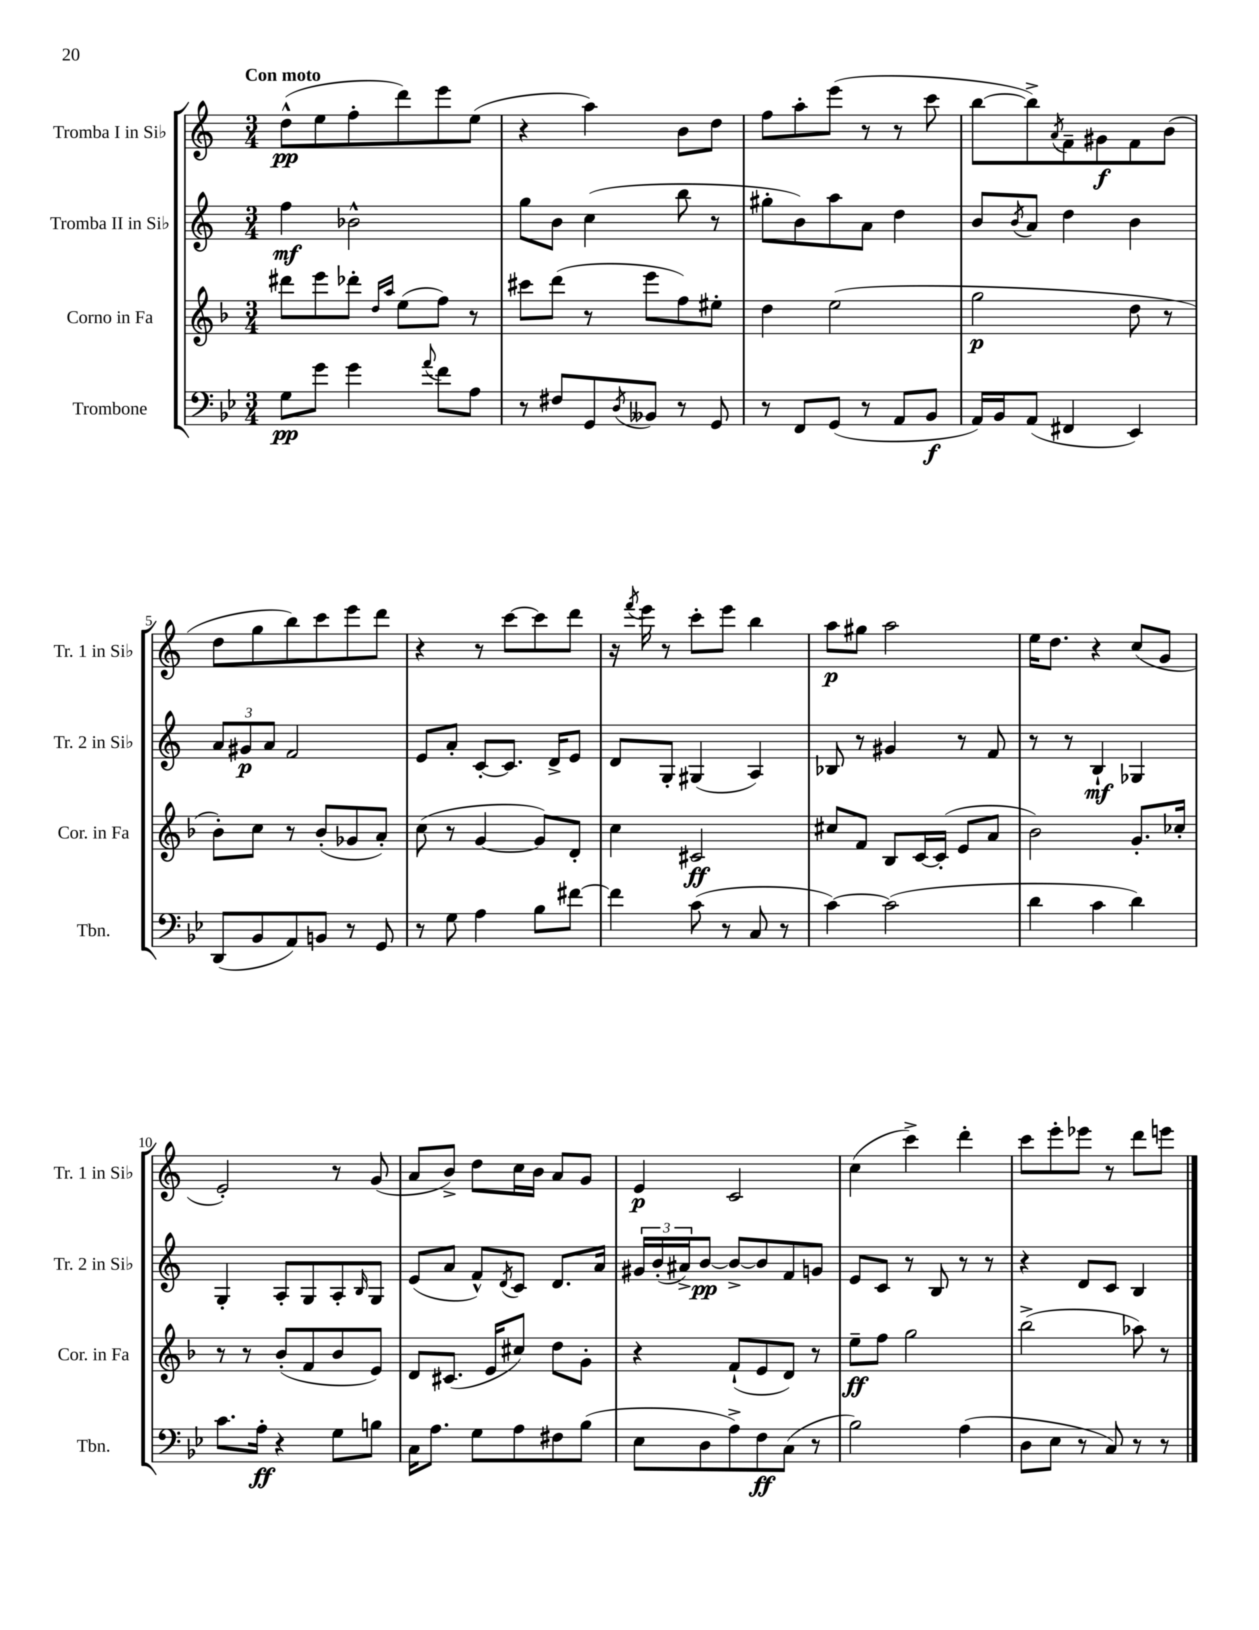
<<
\new StaffGroup <<
\new Staff = "s0" \with { instrumentName = "Tromba I in Sib" shortInstrumentName = "Tr. 1 in Sib" } {
    \clef treble \key c \major \numericTimeSignature \time 3/4 \tempo "Con moto"
    d''8-^\pp( e''8 f''8-. d'''8) e'''8 e''8( |
    r4 a''4) b'8 d''8 |
    f''8 a''8-. e'''8( r8 r8 c'''8 |
    b''8~ b''8->) \acciaccatura { a'8 } f'8-- gis'8\f f'8 b'8( |
    d''8 g''8 b''8) c'''8 e'''8 d'''8 |
    r4 r8 c'''8~ c'''8 d'''8 |
    r16 \acciaccatura { f'''8 } e'''16 r8 c'''8-. e'''8 b''4 |
    a''8\p gis''8 a''2 |
    e''16 d''8. r4 c''8( g'8 |
    e'2-.) r8 g'8( |
    a'8 b'8->) d''8 c''16 b'16 a'8 g'8 |
    e'4\p c'2 |
    c''4( c'''4->) d'''4-. |
    c'''8 e'''8-. ees'''8 r8 d'''8 e'''8 \bar "|." |
}
\new Staff = "s1" \with { instrumentName = "Tromba II in Sib" shortInstrumentName = "Tr. 2 in Sib" } {
    \clef treble \key c \major \numericTimeSignature \time 3/4
    f''4\mf bes'2-^ |
    g''8 b'8 c''4( b''8 r8 |
    gis''8-. b'8) a''8 a'8 d''4 |
    b'8 \acciaccatura { b'8 } a'8 d''4 b'4 |
    \tuplet 3/2 { a'8 gis'8\p a'8 } f'2 |
    e'8 a'8-. c'8~-. c'8. d'16-> e'8 |
    d'8 g8-. gis4( a4) |
    bes8 r8 gis'4 r8 f'8 |
    r8 r8 b4-!\mf ges4 |
    g4-. a8-. g8 a8-. \grace { b16 } g8 |
    e'8( a'8 f'8-^) \acciaccatura { d'8 } c'8 d'8. a'16 |
    \tuplet 3/2 { gis'16 b'16-.( ais'16->) } b'8~\pp b'8~-> b'8 f'8 g'8 |
    e'8 c'8 r8 b8 r8 r8 |
    r4 d'8 c'8 b4 \bar "|." |
}
\new Staff = "s2" \with { instrumentName = "Corno in Fa" shortInstrumentName = "Cor. in Fa" } {
    \clef treble \key f \major \numericTimeSignature \time 3/4
    dis'''8 e'''8 des'''8-. \grace { d''16 a''16 } e''8( f''8) r8 |
    cis'''8 d'''8( r8 e'''8 f''8) eis''8-. |
    d''4 e''2( |
    g''2\p d''8 r8 |
    bes'8-.) c''8 r8 bes'8-.( ges'8 a'8-.) |
    c''8( r8 g'4~ g'8) d'8-. |
    c''4 cis'2\ff |
    cis''8 f'8 bes8 c'16~ c'16-.( e'8 a'8 |
    bes'2) g'8.-. ces''16-. |
    r8 r8 bes'8-.( f'8 bes'8 e'8) |
    d'8 cis'8.( e'16 cis''8) d''8 g'8-. |
    r4 f'8-!( e'8 d'8) r8 |
    e''8--\ff f''8 g''2 |
    bes''2->( aes''8) r8 \bar "|." |
}
\new Staff = "s3" \with { instrumentName = "Trombone" shortInstrumentName = "Tbn." } {
    \clef bass \key bes \major \numericTimeSignature \time 3/4
    g8\pp g'8 g'4 \appoggiatura { a'8 } f'8 a8 |
    r8 fis8 g,8 \acciaccatura { d8 } beses,8 r8 g,8 |
    r8 f,8 g,8( r8 a,8 bes,8\f |
    a,16) bes,16 a,8( fis,4 ees,4) |
    d,8( bes,8 a,8) b,8 r8 g,8 |
    r8 g8 a4 bes8 fis'8~ |
    fis'4 c'8( r8 c8 r8 |
    c'4~) c'2( |
    d'4 c'4 d'4) |
    c'8. a16-.\ff r4 g8 b8 |
    c16 a8. g8 a8 fis8 bes8( |
    ees8 d8 a8->) f8\ff c8( r8 |
    bes2) a4( |
    d8 ees8 r8 c8) r8 r8 \bar "|." |
}
>>
>>
